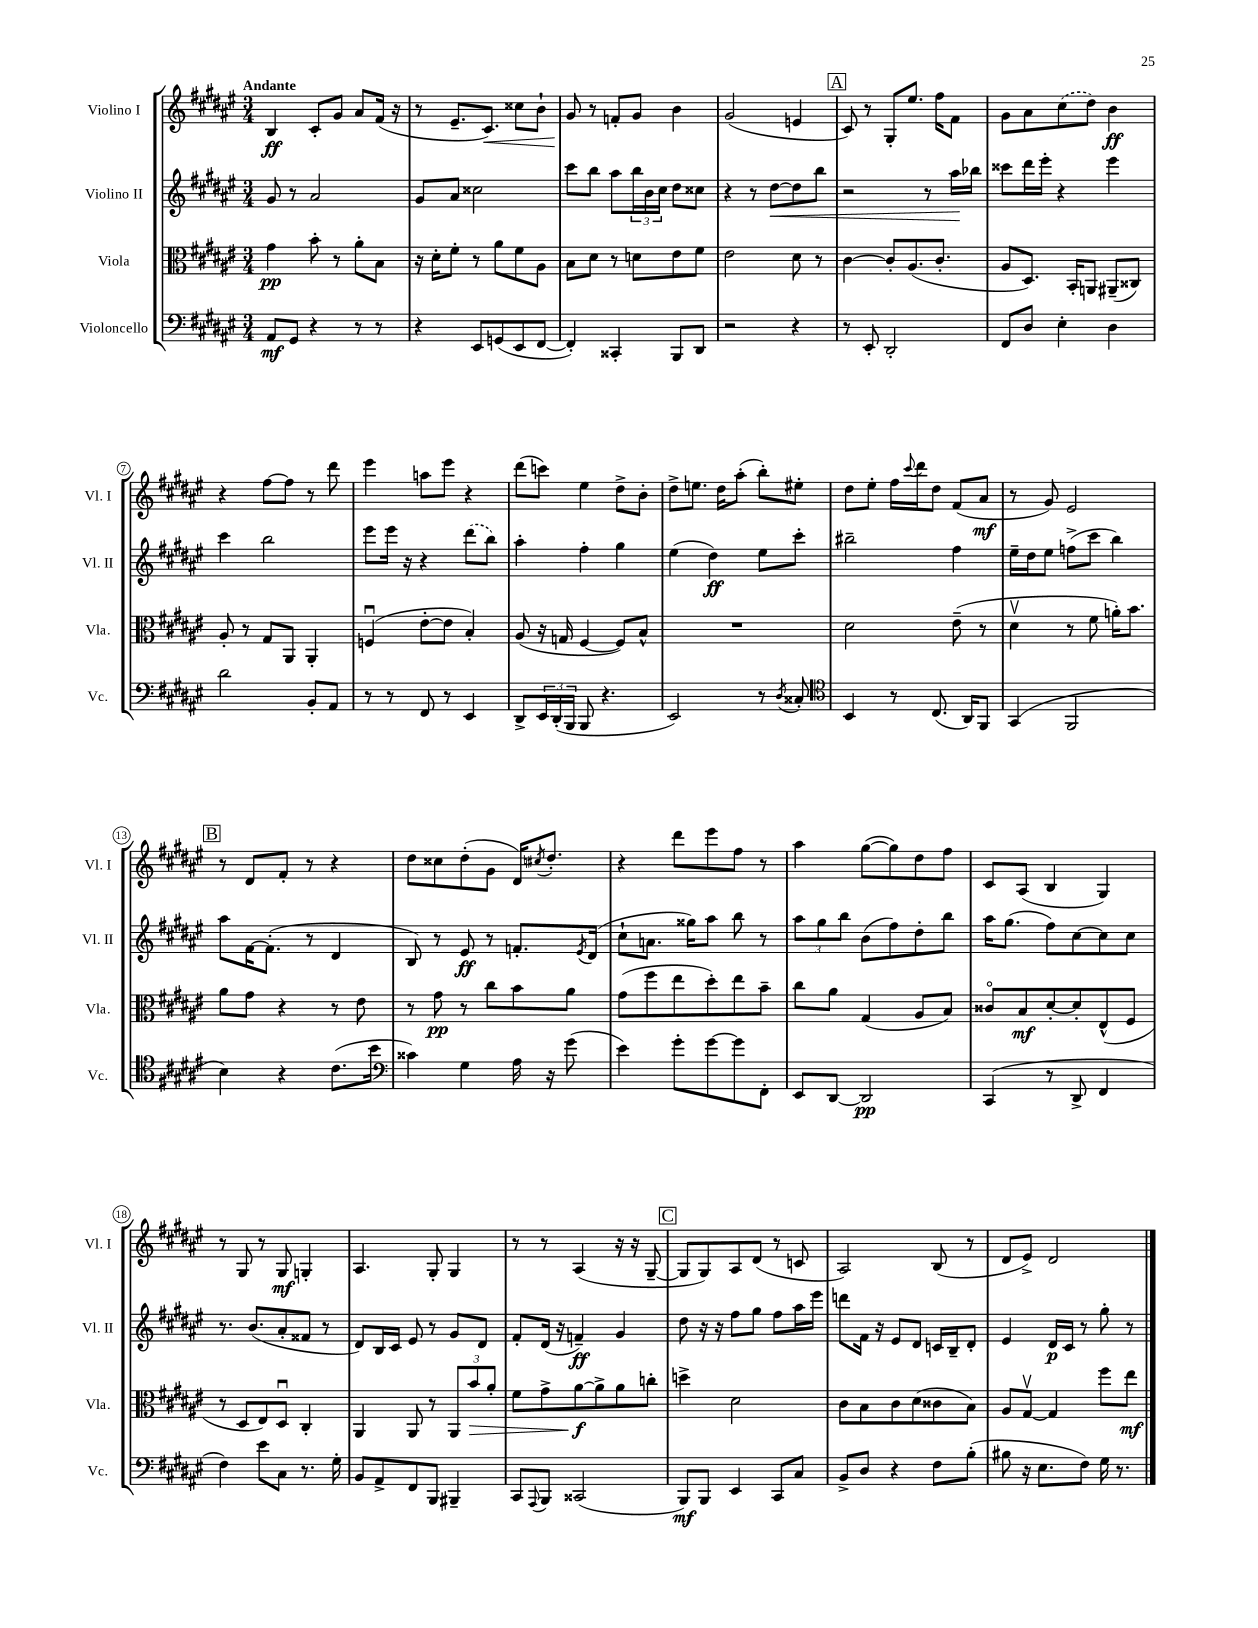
<<
\new StaffGroup <<
\new Staff = "s0" \with { instrumentName = "Violino I" shortInstrumentName = "Vl. I" } {
    \clef treble \key fis \major \numericTimeSignature \time 3/4 \tempo "Andante"
    b4\ff cis'8-. gis'8 ais'8 fis'16( r16 |
    r8 eis'8.-- cis'8.\<) cisis''8 b'8-! |
    gis'8\! r8 f'8-. gis'8 b'4 |
    gis'2( e'4 |
    \mark \markup { \box "A" } cis'8) r8 gis8-. eis''8. fis''16 fis'8 |
    gis'8 ais'8 \once \slurDashed cis''8( dis''8) b'4\ff |
    r4 fis''8~ fis''8 r8 dis'''8 |
    eis'''4 a''8 eis'''8 r4 |
    dis'''8( c'''8) eis''4 dis''8-> b'8-. |
    dis''8-> e''8. dis''16 ais''8-.( b''8-.) eis''8-. |
    dis''8 eis''8-. fis''16 \appoggiatura { cis'''8 } dis'''16 dis''8 fis'8( ais'8\mf |
    r8 gis'8) eis'2 |
    \mark \markup { \box "B" } r8 dis'8 fis'8-. r8 r4 |
    dis''8 cisis''8 dis''8-.( gis'8 dis'16) \acciaccatura { cis''8 } dis''8.-. |
    r4 dis'''8 eis'''8 fis''8 r8 |
    ais''4 gis''8~( gis''8) dis''8 fis''8 |
    cis'8 ais8( b4 gis4) |
    r8 gis8 r8 gis8\mf g4-. |
    ais4. gis8-. gis4 |
    r8 r8 ais4( r16 r16 gis8~-- |
    \mark \markup { \box "C" } gis8 gis8) ais8 dis'8( r8 c'8 |
    ais2) b8( r8 |
    dis'8 eis'8->) dis'2 \bar "|." |
}
\new Staff = "s1" \with { instrumentName = "Violino II" shortInstrumentName = "Vl. II" } {
    \clef treble \key fis \major \numericTimeSignature \time 3/4
    gis'8 r8 ais'2 |
    gis'8 ais'8 cisis''2 |
    cis'''8 b''8 ais''8 \tuplet 3/2 { b''16 b'16 cis''16 } dis''8 cisis''8 |
    r4 r8 dis''8~\< dis''8 b''8 |
    \mark \markup { \box "A" } r2 r8 ais''16\! bes''16 |
    cisis'''8 dis'''16 eis'''16-. r4 eis'''4 |
    cis'''4 b''2 |
    eis'''8 eis'''16 r16 r4 \once \slurDashed dis'''8( b''8) |
    ais''4-. fis''4-. gis''4 |
    eis''4( dis''4\ff) eis''8 cis'''8-. |
    bis''2-- fis''4 |
    eis''16-- dis''16 eis''8 f''8->( cis'''8 b''4) |
    \mark \markup { \box "B" } ais''8 fis'16~ fis'8.-.( r8 dis'4 |
    b8) r8 eis'8\ff r8 f'8.-. \acciaccatura { eis'8 } dis'16( |
    cis''8-! a'8. gisis''16) ais''8 b''8 r8 |
    \tuplet 3/2 { ais''8 gis''8 b''8 } b'8( fis''8) dis''8-. b''8 |
    ais''16 gis''8.( fis''8) cis''8~ cis''8 cis''8 |
    r8. b'8.( ais'8-. fisis'8 r8 |
    dis'8) b16 cis'16 eis'8 r8 gis'8 dis'8 |
    fis'8-. dis'16( r16 f'4--\ff) gis'4 |
    \mark \markup { \box "C" } dis''8 r16 r16 fis''8 gis''8 fis''8 ais''16 eis'''16 |
    d'''8 fis'16 r16 eis'8 dis'8 c'16 b16-- dis'8-. |
    eis'4 dis'16\p cis'16 r8 gis''8-. r8 \bar "|." |
}
\new Staff = "s2" \with { instrumentName = "Viola" shortInstrumentName = "Vla." } {
    \clef alto \key fis \major \numericTimeSignature \time 3/4
    gis'4\pp b'8-. r8 ais'8-. b8 |
    r16 dis'16-. fis'8-. r8 ais'8 fis'8 ais8 |
    b8 dis'8 r8 d'8 eis'8 fis'8 |
    eis'2 dis'8 r8 |
    \mark \markup { \box "A" } cis'4~ cis'8-. ais8.( cis'8.-. |
    ais8 dis8.) b,16-. a,8 ais,8--( cisis8) |
    ais8-. r8 gis8 ais,8 ais,4-. |
    f4\downbow( eis'8~-. eis'8 b4-.) |
    ais8( r16 g16 fis4~ fis8) b8-^ |
    R2. |
    dis'2 eis'8--( r8 |
    dis'4\upbow r8 fis'8 a'16-.) b'8. |
    \mark \markup { \box "B" } ais'8 gis'8 r4 r8 eis'8 |
    r8 gis'8\pp r8 cis''8 b'8 ais'8 |
    gis'8( fis''8 eis''8 dis''8-.) eis''8 b'8-- |
    cis''8 ais'8 gis4( ais8 b8) |
    cisis'8\flageolet b8\mf dis'8~-. dis'8-. eis8-^( fis8 |
    r8 dis8 eis8) dis8\downbow cis4-. |
    ais,4 ais,8 r8 \tuplet 3/2 { ais,8 b'8\> ais'8-. } |
    fis'8 gis'8-> ais'8~\f\! ais'8-> ais'8 c''8-. |
    \mark \markup { \box "C" } d''4-> dis'2 |
    cis'8 b8 cis'8 dis'8( cisis'8 b8) |
    ais8 gis8~\upbow gis4 fis''8 eis''8\mf \bar "|." |
}
\new Staff = "s3" \with { instrumentName = "Violoncello" shortInstrumentName = "Vc." } {
    \clef bass \key fis \major \numericTimeSignature \time 3/4
    ais,8\mf gis,8 r4 r8 r8 |
    r4 eis,8 g,8( eis,8 fis,8~ |
    fis,4-.) cisis,4-. b,,8 dis,8 |
    r2 r4 |
    \mark \markup { \box "A" } r8 eis,8-. dis,2-. |
    fis,8 dis8 eis4-. dis4 |
    dis'2 b,8-. ais,8 |
    r8 r8 fis,8 r8 eis,4 |
    dis,8-> \tuplet 3/2 { eis,16 dis,16-.( b,,16 } b,,8 r4. |
    eis,2) r8 \acciaccatura { dis8 } cisis8-. |
    \clef tenor b,4 r8 cis8.( ais,16) fis,8 |
    gis,4( fis,2 |
    \mark \markup { \box "B" } b4) r4 cis'8.( b'16 |
    \clef bass cisis'4) gis4 ais16 r16 gis'8( |
    eis'4) gis'8-. gis'8~ gis'8 fis,8-. |
    eis,8 dis,8~ dis,2\pp |
    cis,4( r8 dis,8-> fis,4 |
    fis4) eis'8 cis8 r8. gis16-. |
    b,8 ais,8-> fis,8 b,,8 bis,,4-- |
    cis,8 \appoggiatura { ais,,8 } b,,8 cisis,2( |
    \mark \markup { \box "C" } b,,8\mf) b,,8 eis,4 cis,8 cis8 |
    b,8-> dis8 r4 fis8 b8-.( |
    bis8 r16 eis8. fis8) gis16 r8. \bar "|." |
}
>>
>>
\layout { \context { \Score \override BarNumber.stencil = #(make-stencil-circler 0.1 0.3 ly:text-interface::print) } }
